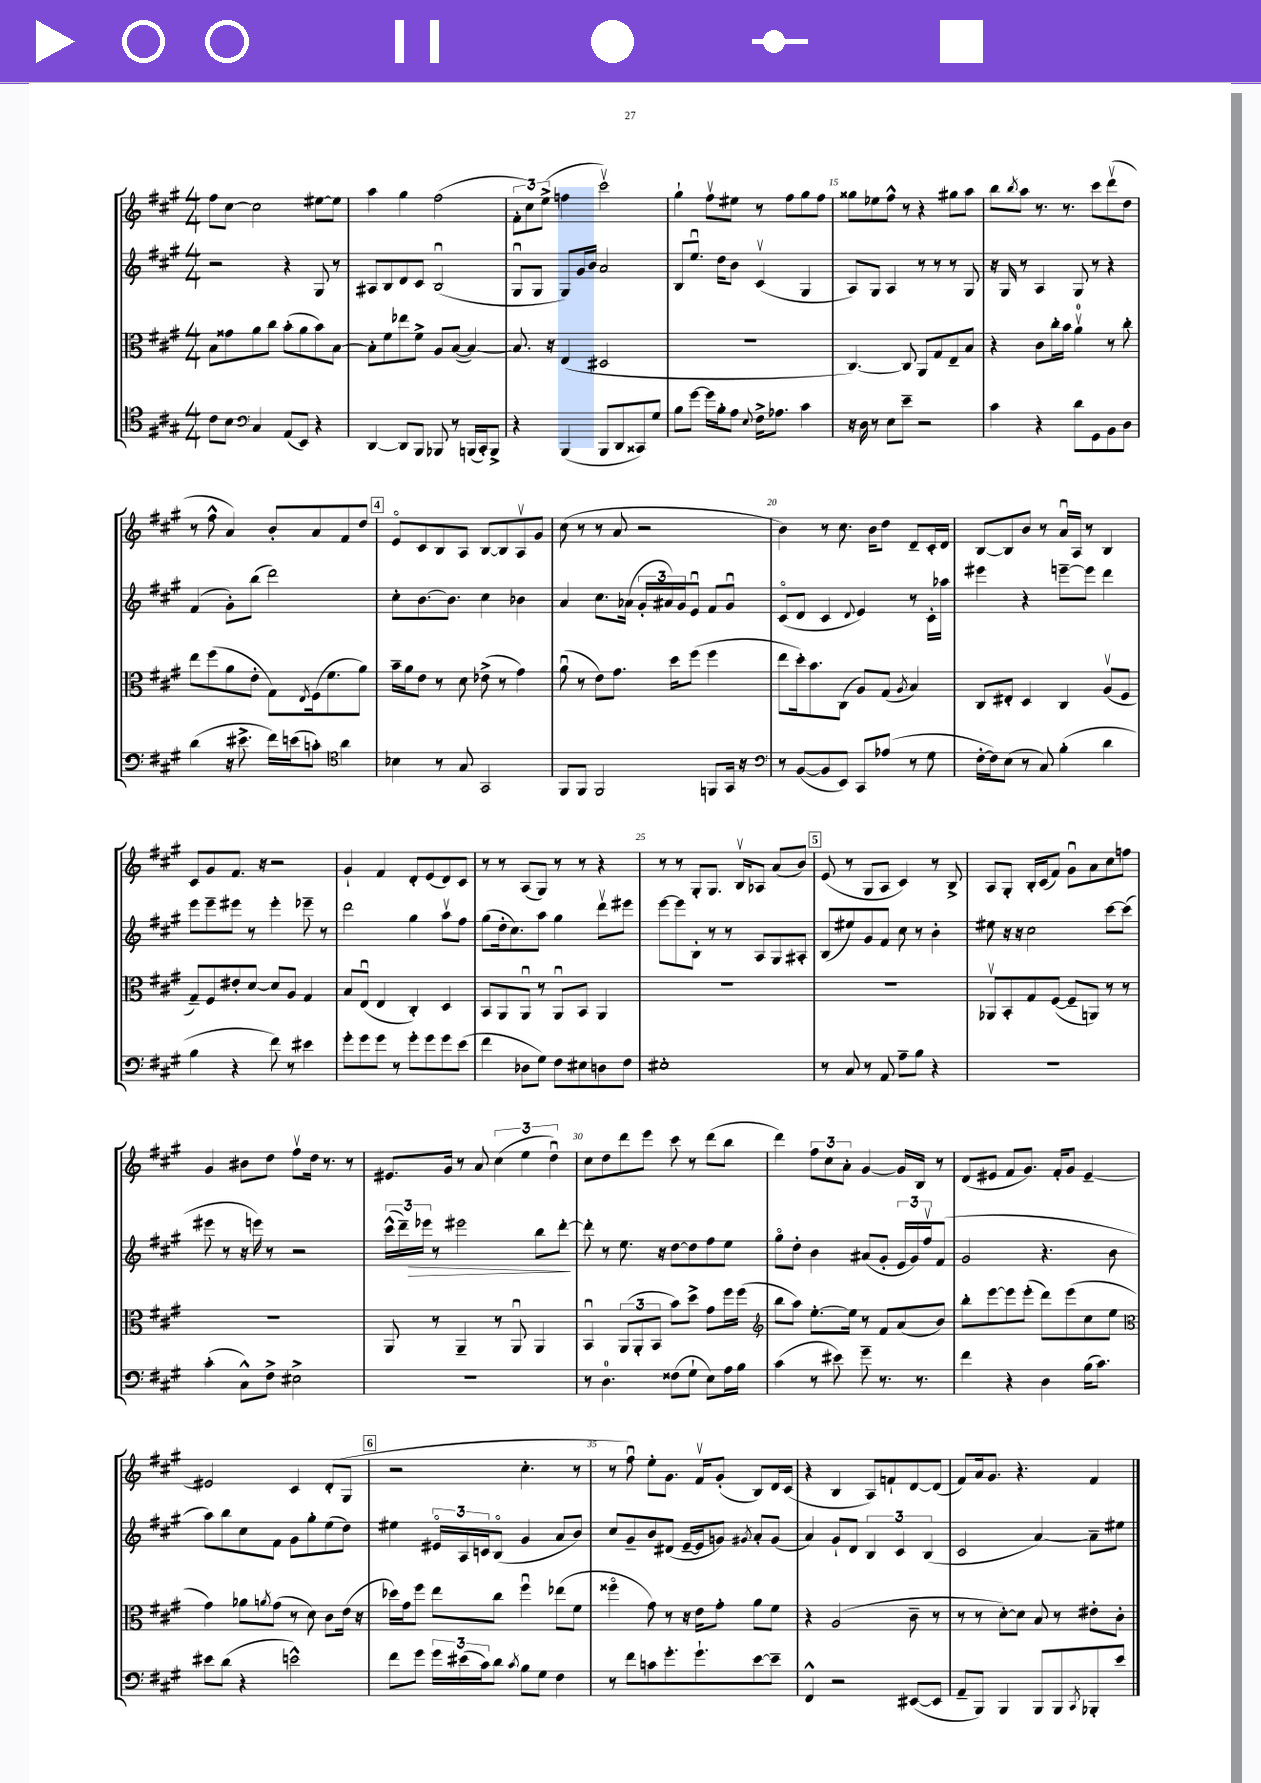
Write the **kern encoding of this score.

**kern	**kern	**kern	**kern
*staff4	*staff3	*staff2	*staff1
*clefC4	*clefC3	*clefG2	*clefG2
*k[f#c#g#]	*k[f#c#g#]	*k[f#c#g#]	*k[f#c#g#]
*M4/4	*M4/4	*M4/4	*M4/4
8c#	8B	2r	8ff#
8B	8g##	.	[8cc#
*clefF4	*	*	*
4C#	8a	.	2cc#]
.	8cc#	.	.
(8AA	(8b'	4r	.
8EE)	8a	.	.
4r	8b)	8G#	[8ee#
.	[8B	8r	8ee#]
=	=	=	=
[4DD	8B']	8A#	4aa
.	8f#	8B	.
8DD]	8ee-	8d	4gg#
8BBB	8f#^	8c#	.
8BBB-	8A	(2Bu	(2ff#
8r	([8B	.	.
(16BBB	4B_)	.	.
16CC#')	.	.	.
8BBB^	.	.	.
=	=	=	=
4r	8.B]	8G#u	12f#'
.	.	.	12cc#)
.	.	8G#	.
.	.	.	(12ee^
.	16r	.	.
(4BBB	(4E	8G#)	4ff
.	.	16g#	.
.	.	16b	.
8BBB	2D#	2a	2ccc#v)
8DD	.	.	.
8CC##)	.	.	.
8G#	.	.	.
=	=	=	=
8B	1r	8B	4gg#`
[8g#	.	8.eeu	.
16g#]	.	.	8ff#v
16B'	.	16dd	.
8A	.	8b	8ee#
8qqE	.	.	.
16F#^	.	(4c#v	8r
8.A-	.	.	.
.	.	.	8ff#
4c#	.	4G#	8gg#
.	.	.	8ff#
=	=	=	=
16r	[4.C#)	8A)	8gg##
16D	.	.	.
8r	.	8G#	8ee-
8E	.	4A	8ff#^^
8e~	8C#]	.	8r
2r	8AA	8r	4r
.	8G#	8r	.
.	8E~	8r	8gg#
.	8B	8G#	8aa
=	=	=	=
4c#	4r	16r	8bb
.	.	16G#	.
.	.	.	8qbb
.	.	8r	8aa
4r	8c#	4A	8.r
.	16cc#'	.	.
.	16b	.	8.r
8d	4av	8G#	.
8GG#	.	8r	8ccc#
8BB	8r	4r	(8dddv
8D	8cc#'	.	8dd
=	=	=	=
(4d	8ee	(4f#	8r
.	(8ff#	.	8ff#^^
16r	8a	8g#')	4a)
8.e#^	.	.	.
.	8e'	(8bb	.
16f#)	8G#)	2ddd)	8b'
(16e	.	.	.
.	8qE	.	.
8c')	(16F#	.	8a
.	8.f#	.	.
*clefC4	*	*	*
4a	.	.	8f#
.	8a)	.	8dd
=	=	=	=
4B-	16b~	8cc#'	8eo
.	16a	.	.
.	8e	[8.b	8c#
8r	8r	.	8B
.	.	8.b]	.
8G#	8d	.	8A
2GG#	(8e-^	4cc#	[8B
.	8r	.	8B]
.	4g#)	4b-	8Av
.	.	.	8g#
=	=	=	=
8FF#	(8au	4a	(8cc#
8FF#	8r	.	8r
2FF#	8e)	8.cc#	8r
.	8.g#	.	8a
.	.	(16a-	.
.	.	24g#'	2r
.	.	24a#)	.
.	16dd	.	.
.	.	24g#	.
.	(8ff#	8eu	.
8FF	4ff#	8f#	.
16GG#	.	8g#u	.
16r	.	.	.
=	=	=	=
*clefF4	*	*	*
8r	8ee	(8c#o	4b)
([8BB	16dd')	8d	.
.	8.b	.	.
8BB]	.	4c#	8r
8EE)	(8C#	.	8.cc#
.	.	8qqd	.
8CC#	8A)	4e)	.
.	.	.	16b
(8A-	(8G#	.	8dd
.	8qA	.	.
8r	4B)	8r	8d~
8G#	.	16c#'	16c#'
.	.	16aa-	16d
=	=	=	=
[16F#'	8C#	4eee#	[8B
16F#])	.	.	.
(8E	8E#'	.	8B]
8r	4D	4r	8b
8C#)	.	.	8r
(4B'	4C#	[8eee~	16au
.	.	.	16A
.	.	8eee]	8r
4d	(8Av	4ddd	4B
.	8F#	.	.
=	=	=	=
4B	8G#~)	8eee	8c#
.	8F#	8eee~	8g#
4r	8e#'	8eee#	8.f#
.	[8d	8r	.
.	.	.	16r
8f#)	8d]	4eee#'	2r
8r	8A	.	.
4e#	4G#	8eee-~	.
.	.	8r	.
=	=	=	=
8g#'	8B	2ddd	4g#`
8g#	(8Eu	.	.
8g#	4E	.	4f#
8r	.	.	.
8g#'	4C#')	4gg#	8d'
8g#	.	.	(8e
8g#	4D	8aav	8d)
(8e	.	8ff#	8c#
=	=	=	=
4f#	8BB	(8gg#	8r
.	8AA	16dd'	8r
.	.	8.cc#)	.
8D-	8AAu	.	(8A
8G#)	8r	8aa	8G#)
8F#	8AAu	4gg#	8r
8E#	8BB	.	8r
8D	4AA	8dddv	4r
8F#	.	8eee#	.
=	=	=	=
1E#'	1r	[8eee	8r
.	.	8eee]	8r
.	.	8B'	8G#'
.	.	8r	8.G#
.	.	8r	.
.	.	.	16Bv
.	.	8A	8A-
.	.	8G#	(8a
.	.	8A#'	8b)
=	=	=	=
8r	1r	(8B	(8e
8C#	.	8ee#)	8r
8r	.	8g#	8G#
8AA	.	8f#	8A
8A~	.	8cc#	4c#)
8B	.	8r	.
4r	.	4b'	8r
.	.	.	8B^
=	=	=	=
1r	8AA-v	8ee#	8A
.	8BB'	16r	8G#'
.	.	16r	.
.	8G#	2cc#	16B'
.	.	.	(16c#
.	([8F#	.	8f#)
.	8F#~]	.	8g#u
.	8AA)	.	8a
.	8r	[8ccc#	8cc#
.	8r	(8ccc#]	8ff
=	=	=	=
(4c#'	1r	8eee#	4g#
.	.	8r	.
8C#^^)	.	16r	8b#
.	.	16eee)	.
8F#^	.	8r	8dd
2E#^	.	2r	8ff#v
.	.	.	16dd
.	.	.	8.r
.	.	.	8r
=	=	=	=
1r	8AA	(24ccc#^^	8.e#
.	.	24ddd~)	.
.	.	24eee-	.
.	8r	8r	.
.	.	.	16g#
.	4AA~	2eee#	8r
.	.	.	8a
.	8r	.	(6cc#
.	8AAu	.	.
.	.	.	6ee
.	4AA	8bb	.
.	.	.	6ddu)
.	.	[8ddd'	.
=	=	=	=
8r	4BBu	8ddd']	8cc#
4.D	.	8r	8dd
.	(12AA	8.ee	8ddd
.	12AA'	.	.
.	.	.	8eee
.	12BB	.	.
.	.	16r	.
(8F##	8b)	[8dd	8ccc#
8G#`	8dd^	8dd]	8r
8E)	8g#	8ff#	(8ddd
16A	16ff#	8ee	8bb
16B	(16ff#	.	.
=	=	=	=
*	*clefG2	*	*
(4c#	8bb	8gg#o	4ddd)
.	8aa)	8dd'	.
8r	[8.ee'	4b	12ff#
.	.	.	12cc#
8e#)	.	.	.
.	.	.	12a'
.	16ee]	.	.
8g#~	8r	(8a#	[4g#
8.r	8f#	8g#'	.
.	(8a	24e	16g#]
.	.	24g#)	.
8.r	.	.	16B
.	.	24ff#v	.
.	8b)	(8f#	8r
=	=	=	=
4f#	8bb'	2g#	(8d
.	[8eee	.	8e#
4r	8eee]	.	8f#
.	(8eee'	.	8.g#)
4D	8ddd)	4.r	.
.	.	.	16f#'
.	(8eee	.	8g#
(16B	8cc#	.	[4e#~
8.c#)	.	.	.
.	8ee	8b	.
=	=	=	=
*	*clefC3	*	*
8e#	4g#)	8aa)	2e#]
(8d	.	8bb	.
4r	8a-	8cc#	.
.	8qa	.	.
.	(8g#	8f#	.
2e^^)	8r	8g#	4c#
.	8d)	8gg#'	.
.	8c#	(8ee	(8d'
.	(16e	8dd)	8G#
.	16r	.	.
=	=	=	=
8f#	16dd-)	4ee#	2r
.	16g#	.	.
8g#	8ff#	.	.
24g#	8ee	24e#o	.
(24e#	.	24A	.
24c#)	.	24c	.
8d	8cc#	(8Bo	.
8qc#	.	.	.
8B	4ff#u	4g#	4.cc#'
8G#	.	.	.
4F#	(8ee-	8a	.
.	8f#	8b)	8r
=	=	=	=
8r	4ff##o	8cc#	8r
8f#	.	8g#~	8ff#u)
8c	8g#)	8b	8ee'
8.g#'	8r	(8d#	8.g#
.	16r	[16e~	.
8.g#`	16e	16e]	16f#v
.	8g#'	8g)	(8g#'
.	.	8qg#	.
[8e	8a	8a'	8B)
8e~]	8f#	(8g#	16d
.	.	.	(16c#
=	=	=	=
4FF#^^	4r	4a)	4r
2r	(2A	8g#`	4B
.	.	8d	.
.	.	6B	8A)
.	.	.	8f`
.	.	6c#	.
([8EE#	8c#~	.	[8d
.	.	(6B	.
8EE#]	8r	.	(8d]
=	=	=	=
8AA~	8r	2c#	8f#)
8BBB)	8r	.	16a
.	.	.	8.g#
4BBB	[8d')	.	.
.	8d]	.	4.r
8BBB	8B	[4a)	.
8BBB	8r	.	.
8qCC#	.	.	.
8BBB-'	8e#'	8a~]	4f#
8e	8c#'	8ee#	.
==	==	==	==
*-	*-	*-	*-
